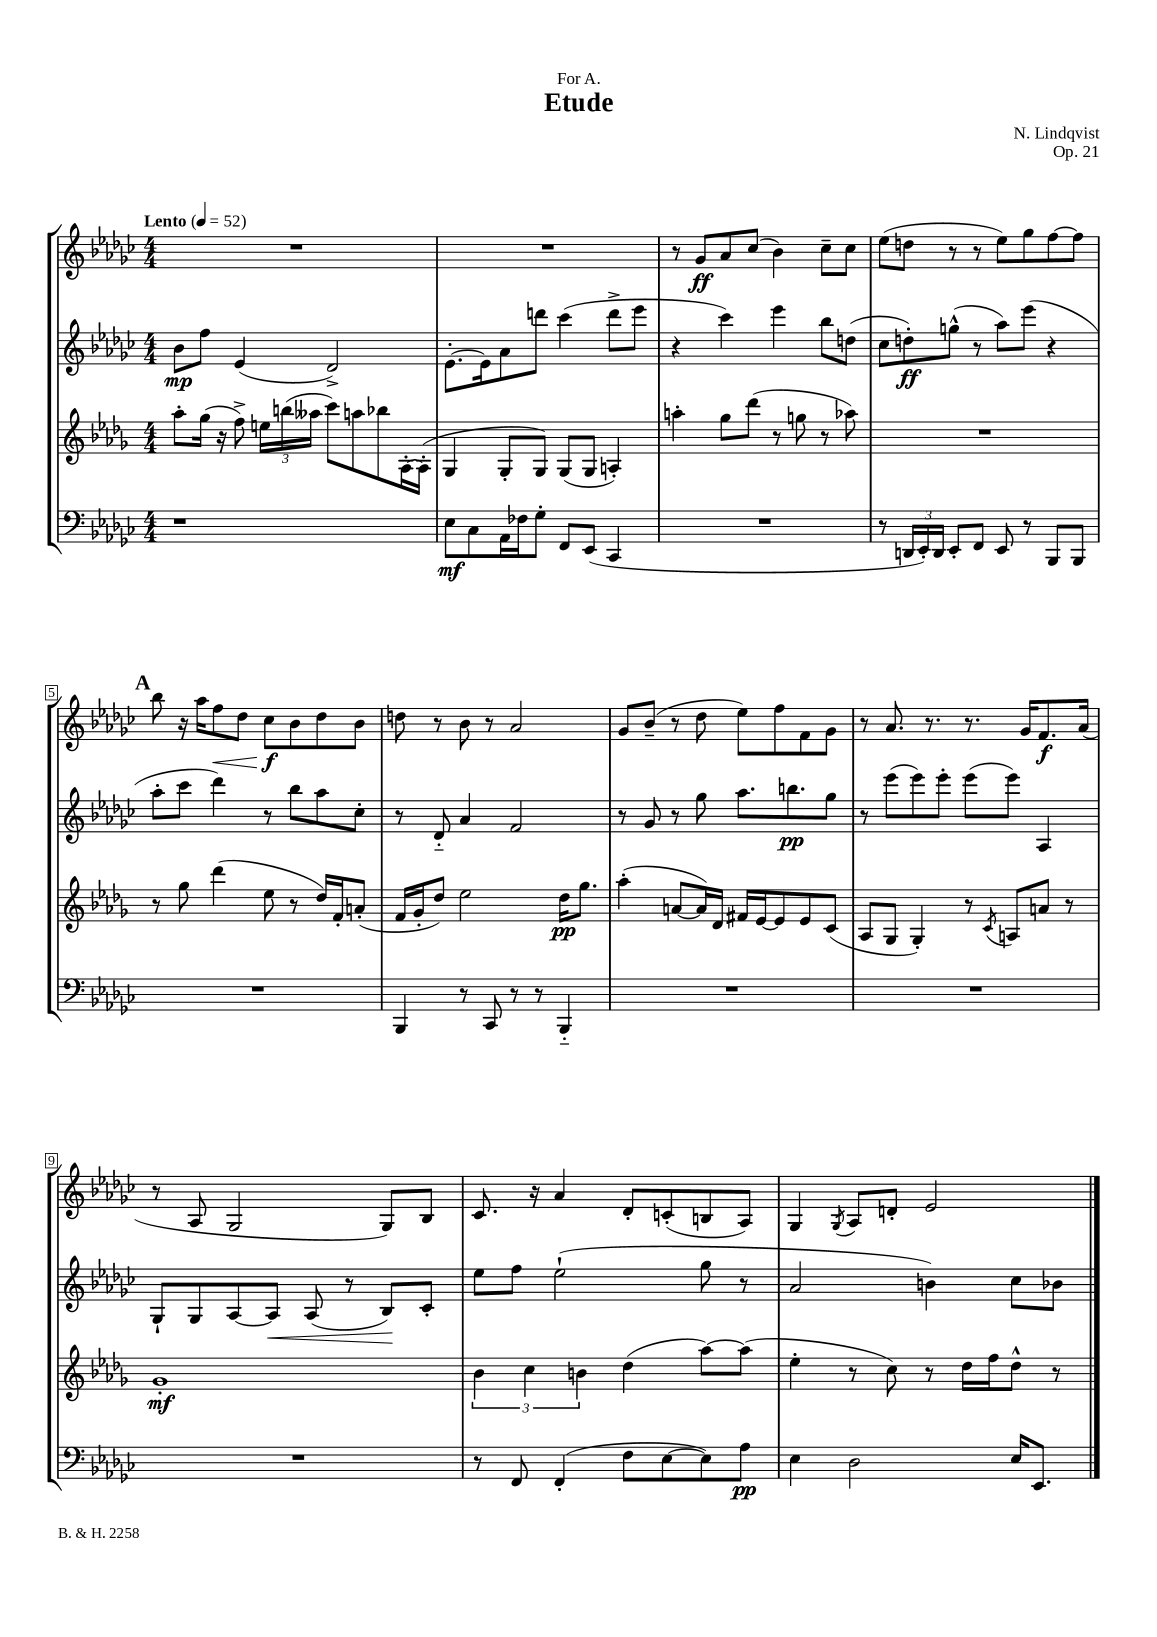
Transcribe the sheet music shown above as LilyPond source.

\header { title = "Etude" composer = "N. Lindqvist" dedication = "For A." opus = "Op. 21" }
<<
\new StaffGroup <<
\new Staff = "s0" {
    \clef treble \key ges \major \numericTimeSignature \time 4/4 \tempo "Lento" 4 = 52
    \autoBeamOff R1 |
    R1 |
    r8 ges'8[\ff aes'8 ces''8]( bes'4) ces''8[-- ces''8] |
    ees''8[( d''8] r8 r8 ees''8[) ges''8 f''8~ f''8] |
    \mark \markup { \bold "A" } bes''8 r16 aes''16[ f''8\< des''8] ces''8[\f\! bes'8 des''8 bes'8] |
    d''8 r8 bes'8 r8 aes'2 |
    ges'8[ bes'8]--( r8 des''8 ees''8[) f''8 f'8 ges'8] |
    r8 aes'8. r8. r8. ges'16[ f'8.\f aes'16]( |
    r8 aes8 ges2 ges8[) bes8] |
    ces'8. r16 aes'4 des'8[-. c'8-.( b8 aes8]) |
    ges4 \acciaccatura { ges8 } aes8[ d'8]-. ees'2 \bar "|." |
}
\new Staff = "s1" {
    \clef treble \key ges \major \numericTimeSignature \time 4/4
    \autoBeamOff bes'8[\mp f''8] ees'4( des'2->) |
    ees'8.[~-. ees'16 aes'8 d'''8] ces'''4( d'''8[-> ees'''8] |
    r4 ces'''4) ees'''4 bes''8[ d''8]( |
    ces''8[ d''8-.\ff) g''8]-^( r8 aes''8[) ees'''8]( r4 |
    \mark \markup { \bold "A" } aes''8[-. ces'''8] des'''4) r8 bes''8[ aes''8 ces''8]-. |
    r8 des'8-_ aes'4 f'2 |
    r8 ges'8 r8 ges''8 aes''8.[ b''8.\pp ges''8] |
    r8 ees'''8[( ees'''8) ees'''8]-. ees'''8[( ees'''8]) aes4 |
    ges8[-! ges8 aes8~ aes8]\< aes8( r8 bes8[\!) ces'8]-. |
    ees''8[ f''8] ees''2-!( ges''8 r8 |
    aes'2 b'4) ces''8[ bes'8] \bar "|." |
}
\new Staff = "s2" {
    \clef treble \key des \major \numericTimeSignature \time 4/4
    \autoBeamOff aes''8[-. ges''16]( r16 f''8->) \tuplet 3/2 { e''16[ b''16( aeses''16] } c'''8[) a''8 bes''8 aes16~-. aes16]-.( |
    ges4 ges8[-. ges8]) ges8[( ges8] a4-.) |
    a''4-. ges''8[ des'''8]( r8 g''8 r8 aes''8) |
    R1 |
    \mark \markup { \bold "A" } r8 ges''8 des'''4( ees''8 r8 des''16[) f'16-. a'8]-.( |
    f'16[ ges'16-. des''8]) ees''2 des''16[\pp ges''8.] |
    aes''4-.( a'8[~ a'16) des'16] fis'16[ ees'16~ ees'8 ees'8 c'8]( |
    aes8[ ges8] ges4-.) r8 \acciaccatura { c'8 } a8[ a'8] r8 |
    ges'1-.\mf |
    \tuplet 3/2 { bes'4 c''4 b'4 } des''4( aes''8[~) aes''8]( |
    ees''4-. r8 c''8) r8 des''16[ f''16 des''8]-^ r8 \bar "|." |
}
\new Staff = "s3" {
    \clef bass \key ges \major \numericTimeSignature \time 4/4
    \autoBeamOff r1 |
    ees8[\mf ces8 aes,16 fes16 ges8]-. f,8[ ees,8]( ces,4 |
    R1 |
    r8 \tuplet 3/2 { d,16[ ees,16-.) d,16] } ees,8[-. f,8] ees,8 r8 bes,,8[ bes,,8] |
    \mark \markup { \bold "A" } R1 |
    bes,,4 r8 ces,8 r8 r8 bes,,4-_ |
    R1 |
    R1 |
    R1 |
    r8 f,8 f,4-.( f8[ ees8~ ees8) aes8]\pp |
    ees4 des2 ees16[ ees,8.] \bar "|." |
}
>>
>>
\layout { \context { \Score \override BarNumber.stencil = #(make-stencil-boxer 0.1 0.3 ly:text-interface::print) } }
